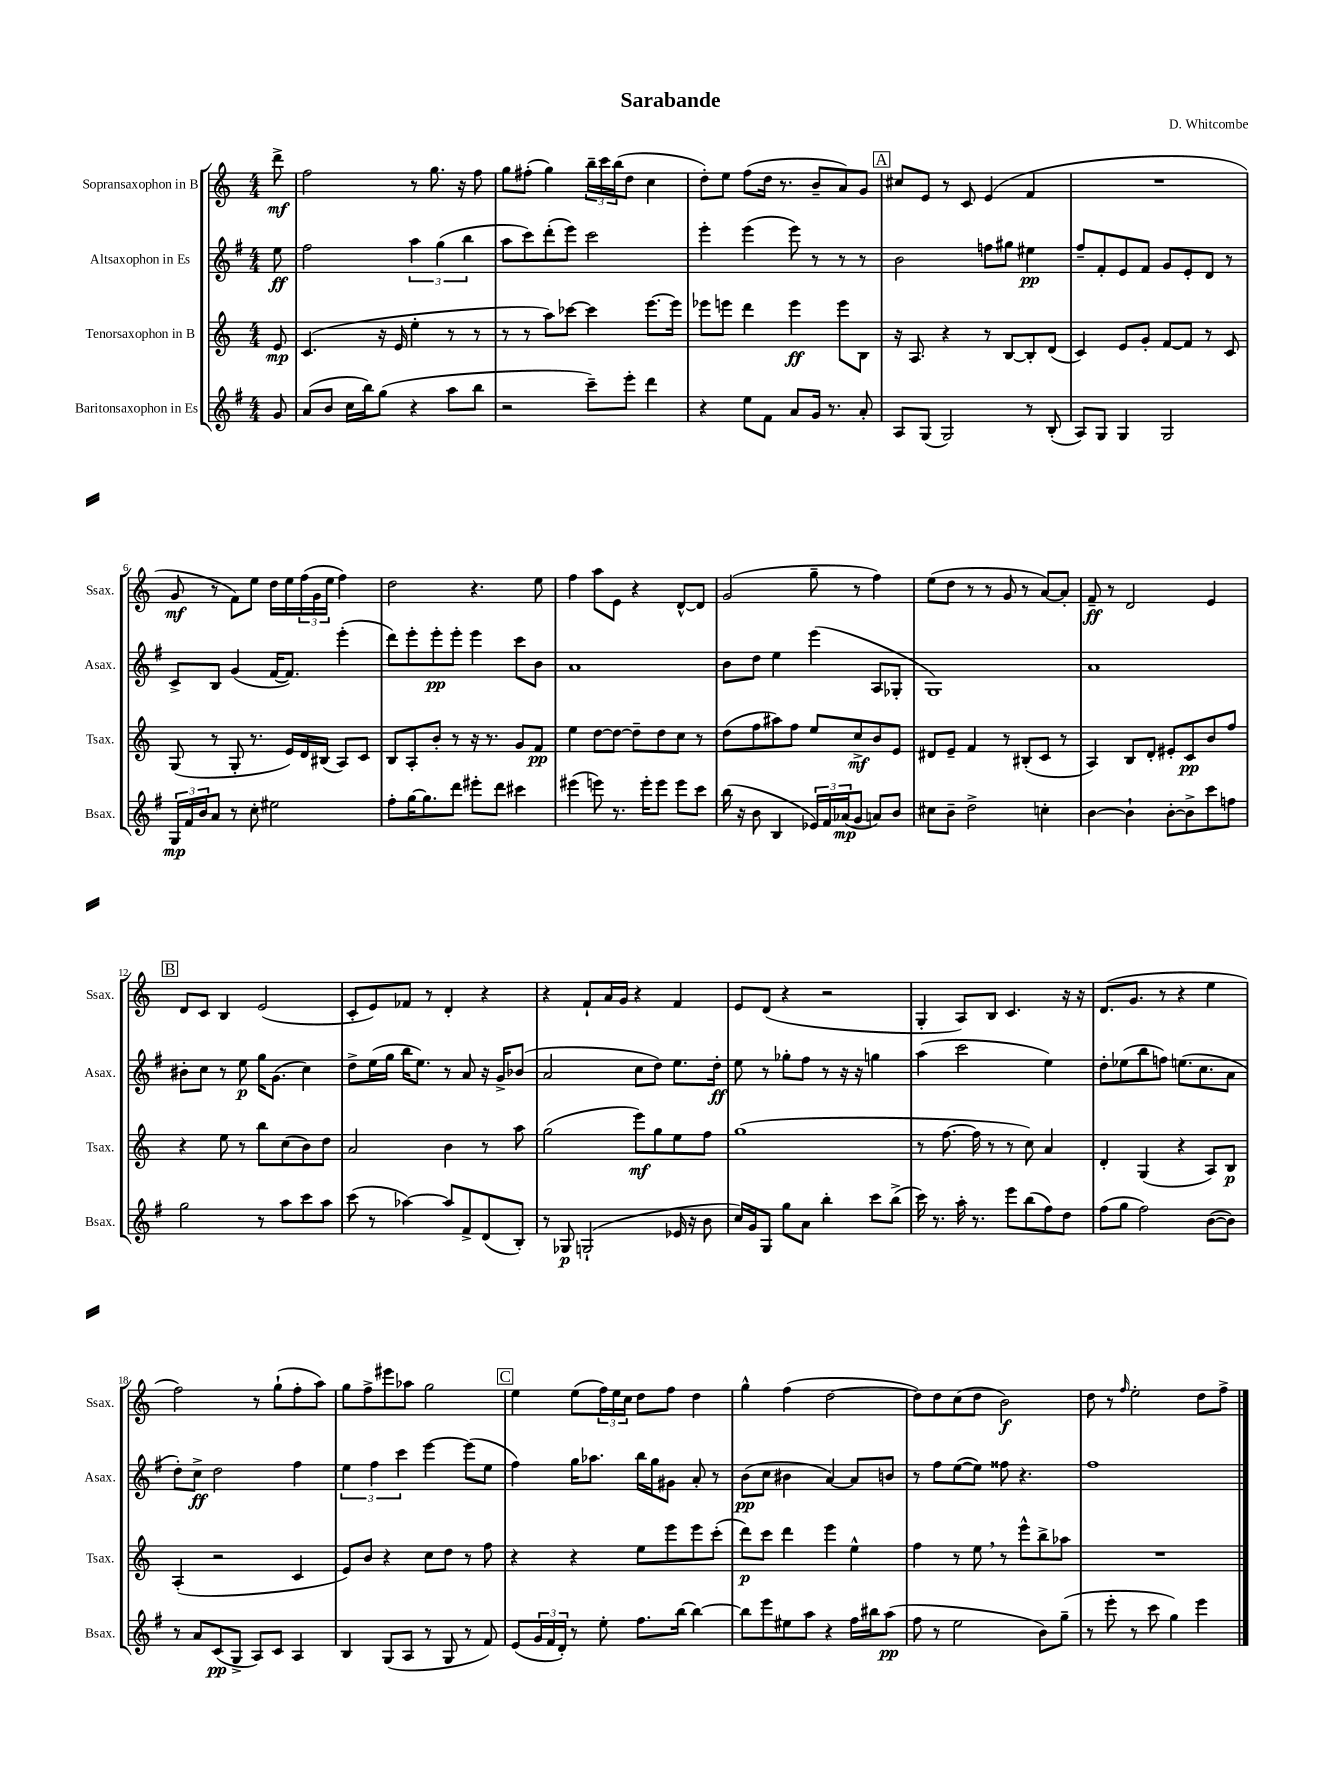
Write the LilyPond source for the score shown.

\header { title = "Sarabande" composer = "D. Whitcombe" }
<<
\new StaffGroup <<
\new Staff = "s0" \with { instrumentName = "Sopransaxophon in B" shortInstrumentName = "Ssax." } {
    \clef treble \key c \major \numericTimeSignature \time 4/4 \partial 8
    d'''8->\mf |
    f''2 r8 g''8. r16 f''8 |
    g''8 fis''8-.( g''4) \tuplet 3/2 { b''16-- c'''16 b''16( } d''8 c''4 |
    d''8-.) e''8 f''8( d''16 r8. b'8-- a'8) g'8 |
    \mark \markup { \box "A" } cis''8 e'8 r8 c'8 e'4( f'4 |
    R1 |
    g'8\mf r8 f'8) e''8 d''16 e''16 \tuplet 3/2 { f''16( g'16 e''16 } f''4) |
    d''2 r4. e''8 |
    f''4 a''8 e'8 r4 d'8~-^ d'8 |
    g'2( g''8-- r8 f''4) |
    e''8( d''8 r8 r8 g'8 r8 a'8~) a'8-. |
    f'8--\ff r8 d'2 e'4 |
    \mark \markup { \box "B" } d'8 c'8 b4 e'2( |
    c'8-. e'8) fes'8 r8 d'4-. r4 |
    r4 f'8-! a'16 g'16 r4 f'4 |
    e'8 d'8( r4 r2 |
    g4-. a8) b8 c'4. r16 r16 |
    d'8.( g'8. r8 r4 e''4 |
    f''2) r8 g''8-!( f''8-. a''8) |
    g''8 f''8-> eis'''8 aes''8 g''2 |
    \mark \markup { \box "C" } e''4 e''8( \tuplet 3/2 { f''16) e''16 c''16 } d''8 f''8 d''4 |
    g''4-^ f''4( d''2~ |
    d''8) d''8 c''8( d''8 b'2\f) |
    d''8 r8 \grace { f''16 } e''2-. d''8 f''8-> \bar "|." |
}
\new Staff = "s1" \with { instrumentName = "Altsaxophon in Es" shortInstrumentName = "Asax." } {
    \clef treble \key g \major \numericTimeSignature \time 4/4 \partial 8
    e''8\ff |
    fis''2 \tuplet 3/2 { a''4 g''4( b''4 } |
    a''8 c'''8) d'''8-.( e'''8) c'''2 |
    e'''4-. e'''4( e'''8) r8 r8 r8 |
    \mark \markup { \box "A" } b'2 f''8 gis''8 eis''4\pp |
    fis''8-- fis'8-. e'8 fis'8 g'8 e'8-. d'8 r8 |
    c'8-> b8 g'4( fis'16~ fis'8.) e'''4-.( |
    d'''8) e'''8-. e'''8-.\pp e'''8-. e'''4 c'''8 b'8 |
    a'1 |
    b'8 d''8 e''4 e'''4( a8 ges8-. |
    g1) |
    a'1 |
    \mark \markup { \box "B" } bis'8-. c''8 r8 e''8\p g''16 g'8.( c''4) |
    d''8-> e''16( g''16 b''16 e''8.) r8 a'8 r16 g'16-> bes'8( |
    a'2 c''8 d''8) e''8. d''16-.\ff |
    e''8 r8 ges''8-. fis''8 r8 r16 r16 g''4 |
    a''4( c'''2 e''4) |
    d''8-. ees''8( b''8 f''8) e''8.( c''8. a'8 |
    d''8-.) c''8->\ff d''2 fis''4 |
    \tuplet 3/2 { e''4 fis''4 c'''4 } e'''4~ e'''8( e''8 |
    \mark \markup { \box "C" } fis''4) g''16 aes''8. b''16 g''16 gis'8 a'8-. r8 |
    b'8\pp( c''8 bis'4 a'4~) a'8 b'8 |
    r8 fis''8 e''8~( e''8) fisis''8 r4. |
    fis''1 \bar "|." |
}
\new Staff = "s2" \with { instrumentName = "Tenorsaxophon in B" shortInstrumentName = "Tsax." } {
    \clef treble \key c \major \numericTimeSignature \time 4/4 \partial 8
    e'8\mp |
    c'4.( r16 e'16 e''4-. r8 r8 |
    r8 r8 a''8) ces'''8~ ces'''4 e'''8.~ e'''16 |
    ees'''8 e'''8 d'''4 e'''4\ff e'''8 b8 |
    \mark \markup { \box "A" } r16 a8. r4 r8 b8~ b8-. d'8( |
    c'4) e'8 g'8-. f'8~ f'8 r8 c'8 |
    g8( r8 g8-. r8. e'16) d'16 bis16( a8) c'8 |
    b8 a8-. b'8-. r8 r16 r8. g'8 f'8\pp |
    e''4 d''8~ d''8~ d''8-- d''8 c''8 r8 |
    d''8( f''8 ais''8) f''8 e''8 c''8->\mf b'8 e'8 |
    dis'8 e'8-- f'4 r8 bis8-.( c'8 r8 |
    a4) b8 d'8-. eis'8-. c'8\pp b'8 f''8 |
    \mark \markup { \box "B" } r4 e''8 r8 b''8 c''8( b'8) d''8 |
    a'2 b'4 r8 a''8 |
    g''2( e'''8\mf) g''8 e''8 f''8 |
    g''1( |
    r8 f''8.~ f''16 r8 r8 c''8) a'4 |
    d'4-. g4( r4 a8) b8\p |
    a4-.( r2 c'4 |
    e'8) b'8 r4 c''8 d''8 r8 f''8 |
    \mark \markup { \box "C" } r4 r4 e''8 e'''8 e'''8 c'''8-.( |
    d'''8\p) c'''8 d'''4 e'''4 e''4-^ |
    f''4 r8 e''8 \breathe r8 e'''8-^ b''8-> aes''8 |
    R1 \bar "|." |
}
\new Staff = "s3" \with { instrumentName = "Baritonsaxophon in Es" shortInstrumentName = "Bsax." } {
    \clef treble \key g \major \numericTimeSignature \time 4/4 \partial 8
    g'8 |
    a'8( b'8 c''16 b''16) g''8( r4 a''8 b''8 |
    r2 c'''8--) e'''8-. d'''4 |
    r4 e''8 fis'8 a'8 g'16 r8. a'8-. |
    \mark \markup { \box "A" } a8 g8( g2) r8 b8-.( |
    a8) g8 g4 g2 |
    \tuplet 3/2 { g16\mp fis'16 b'16 } a'8 r8 c''8-. eis''2 |
    fis''8-. g''16~ g''8. d'''8 eis'''8-. d'''8 cis'''4 |
    eis'''4( e'''8) r8. e'''16-. e'''8 e'''8 c'''8 |
    b''16( r16 b'8 b4 \tuplet 3/2 { ees'16) fis'16 aes'16\mp( } g'8 a'8) b'8 |
    cis''8 b'8-- d''2-> c''4-. |
    b'4~ b'4-! b'8~-. b'8-> c'''8 f''8 |
    \mark \markup { \box "B" } g''2 r8 a''8 c'''8 a''8 |
    c'''8( r8 aes''4~) aes''8 fis'8-> d'8( b8-.) |
    r8 ges8\p g2-!( ees'16 r16 b'8 |
    c''16) g'16 g8 g''8 a'8 b''4-. c'''8 b''8->( |
    c'''16) r8. a''16-. r8. e'''8 b''8( fis''8) d''8 |
    fis''8( g''8 fis''2) b'8~( b'8) |
    r8 a'8 c'8\pp( g8-> a8) c'8 a4 |
    b4 g8( a8 r8 g8 r8 fis'8) |
    \mark \markup { \box "C" } e'8( \tuplet 3/2 { g'16 fis'16 d'16-.) } r8 e''8-. fis''8. b''16~ b''4~ |
    b''8 e'''8 eis''8 a''8 r4 fis''16 bis''16 a''8\pp( |
    fis''8 r8 e''2 b'8) g''8--( |
    r8 e'''8-. r8 c'''8 g''4) e'''4 \bar "|." |
}
>>
>>
